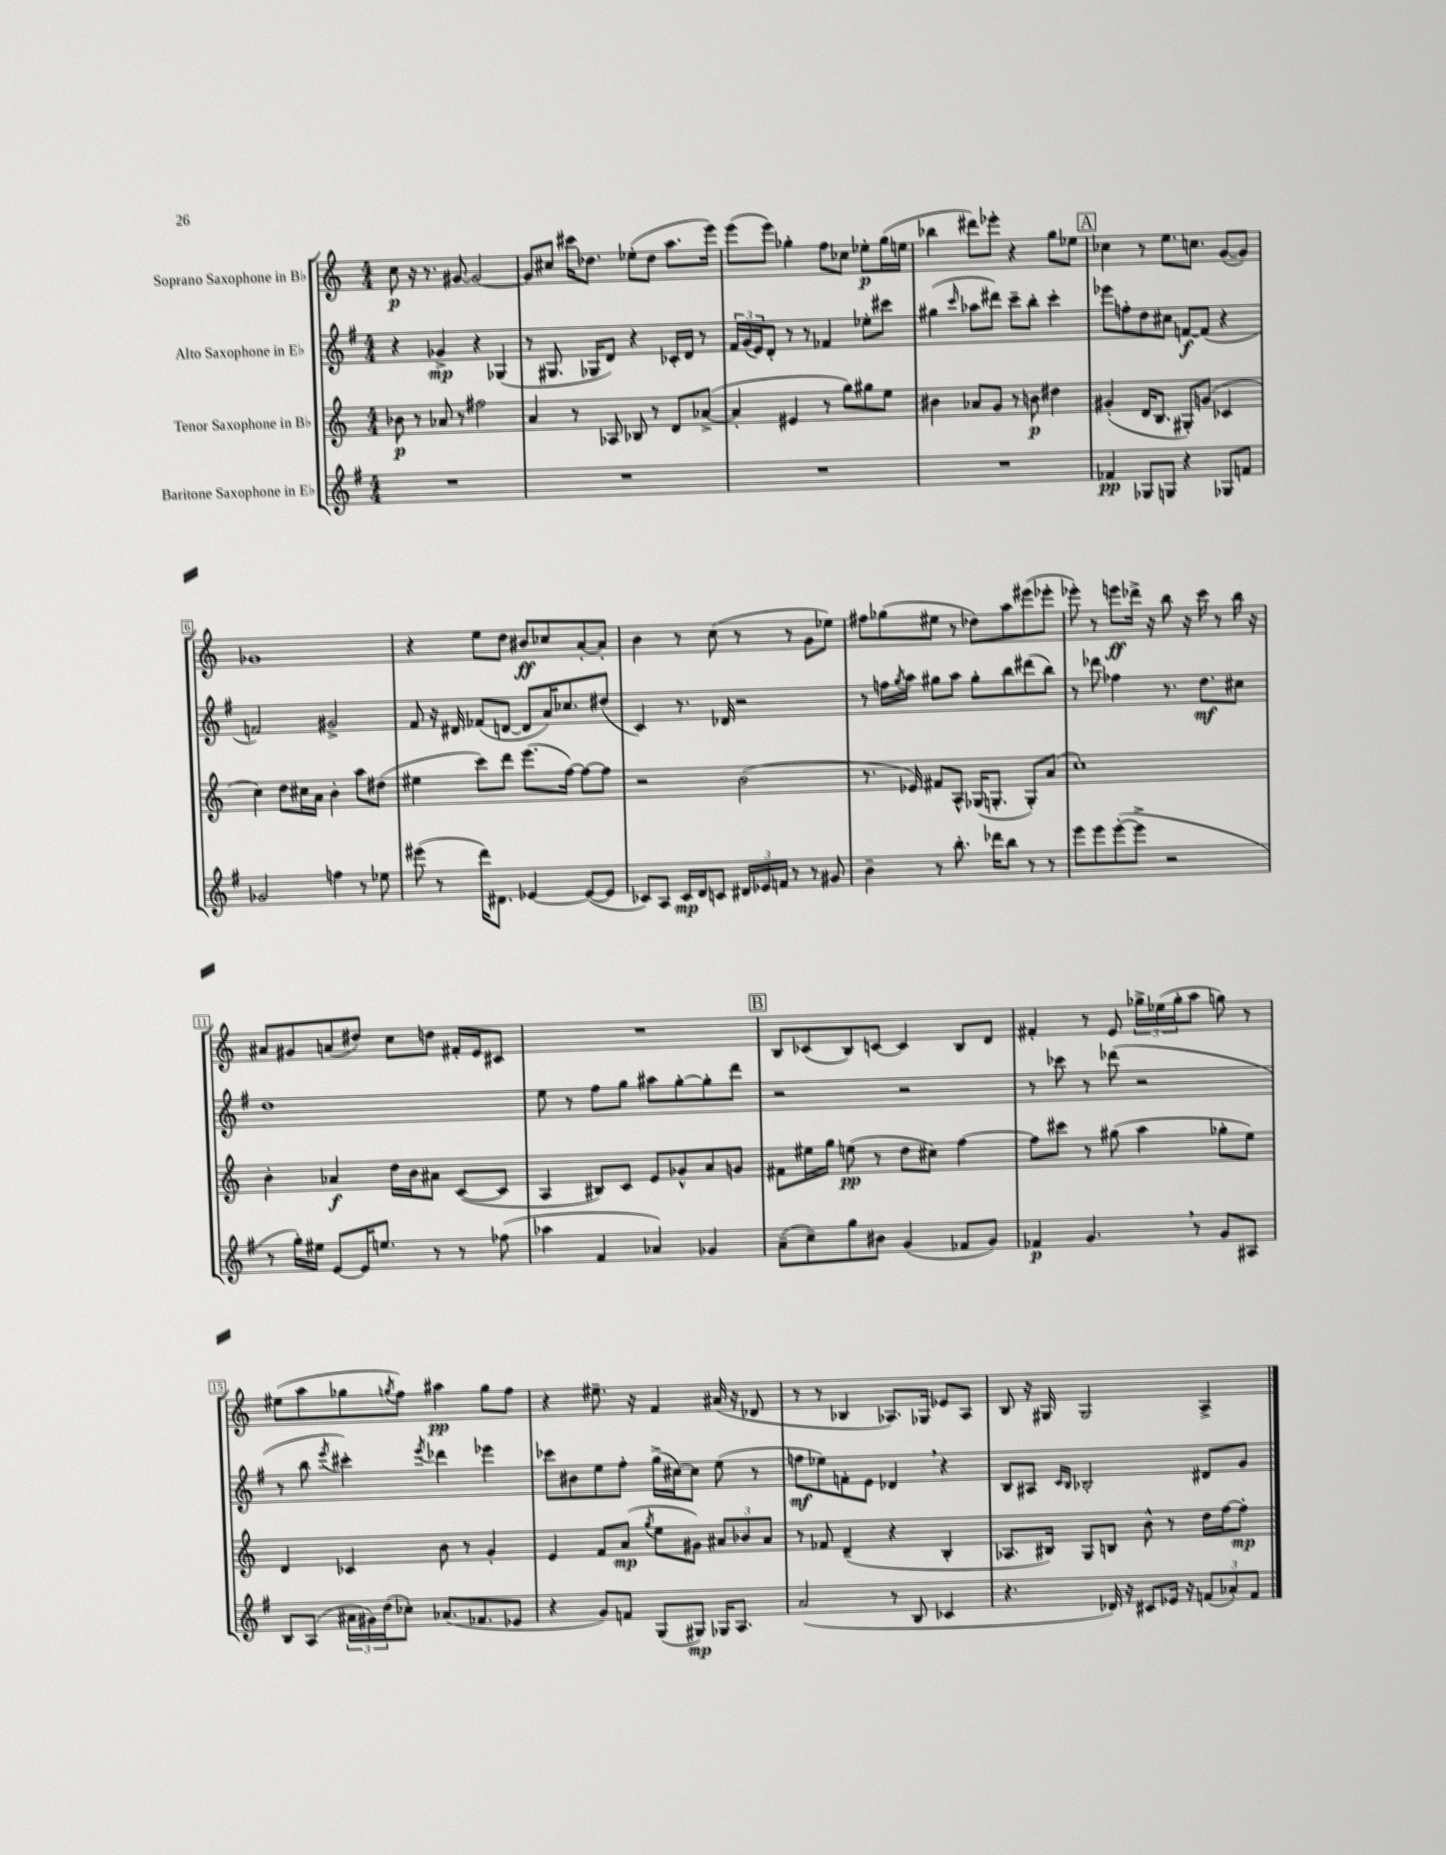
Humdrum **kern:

**kern	**dynam	**kern	**dynam	**kern	**dynam	**kern	**dynam
*part4	*part4	*part3	*part3	*part2	*part2	*part1	*part1
*staff4	*staff4	*staff3	*staff3	*staff2	*staff2	*staff1	*staff1
*I"Baritone Saxophone in E♭	*	*I"Tenor Saxophone in B♭	*	*I"Alto Saxophone in E♭	*	*I"Soprano Saxophone in B♭	*
*clefG2	*	*clefG2	*	*clefG2	*	*clefG2	*
*k[f#]	*	*k[]	*	*k[f#]	*	*k[]	*
*M4/4	*	*M4/4	*	*M4/4	*	*M4/4	*
=1	=1	=1	=1	=1	=1	=1	=1
1r	.	8b-X\	p	4r	.	8cc\	p
.	.	8r	.	.	.	16r	.
.	.	.	.	.	.	8.r	.
.	.	8a-X/	.	4g-X^/	mp	.	.
.	.	8r	.	.	.	[8g#X/	.
.	.	2ff#X\	.	4r	.	2g#/_	.
.	.	.	.	(4G-X/	.	.	.
=2	=2	=2	=2	=2	=2	=2	=2
1r	.	4a/	.	8r	.	8g#/L]	.
.	.	.	.	8.G#X/	.	8cc#X/J	.
.	.	8r	.	.	.	16ccc#X\KL	.
.	.	.	.	16G-X/KL	.	8.dd-X\J	.
.	.	8A-X/	.	8d/J)	.	.	.
.	.	8B-X/	.	4r	.	(8ee-X'\L	.
.	.	8r	.	.	.	8dd-\J	.
.	.	8d/L	.	16c-X'/LL	.	8.aa\L	.
.	.	.	.	16d/JJ	.	.	.
.	.	([8a-X^/J	.	8r	.	.	.
.	.	.	.	.	.	16eee\Jk)	.
=3	=3	=3	=3	=3	=3	=3	=3
1r	.	4a-'/]	.	24f#/LL	.	(8eee\L	.
.	.	.	.	(24g/	.	.	.
.	.	.	.	24e/J)	.	.	.
.	.	.	.	8d'/J	.	8eee\J)	.
.	.	4e#X/	.	8r	.	4gg-X'\	.
.	.	.	.	8r	.	.	.
.	.	8r	.	4f-X/	.	8ff\L	.
.	.	8gg\L)	.	.	.	8cc-X\J	.
.	.	8gg#X\	.	8ee-X'\L	.	8ee-X'\L	p
.	.	8ee\J	.	8ccc#X\J	.	(16gg-\L	.
.	.	.	.	.	.	16een\JJ	.
=4	=4	=4	=4	=4	=4	=4	=4
1r	.	4b#X\	.	(4gg#X\	.	4bb-X\	.
.	.	.	.	16qqccc/	.	.	.
.	.	8a-X/L	.	8aa-X\L	.	8ddd#X\L)	.
.	.	8g/J	.	8ddd#X\J)	.	8eee-X'\J	.
.	.	8r	.	8ccc~\L	.	4r	.
.	.	8bn\	p	8bb'\J	.	.	.
.	.	4dd#X\	.	4ccc'\	.	8gg\L	.
.	.	.	.	.	.	8ee-X\J	.
!!LO:REH:place=s1:t=A
=5	=5	=5	=5	=5	=5	=5	=5
4f-X/	pp	(4g#X'/	.	8eee-X\L	.	4cc-X\	.
.	.	.	.	8ffn'\	.	.	.
8G-X/L	.	16d/KL	.	8dd\	.	8r	.
.	.	8.B/J	.	.	.	.	.
8Gn/J	.	.	.	8cc#X\J	.	8.ee\L	.
4r	.	8G#X'/L)	.	[8fn/L	f	.	.
.	.	.	.	.	.	8.ccn\J	.
.	.	(8gn/J	.	(8f/J]	.	.	.
8G-X/L	.	4c-X/	.	4r	.	([8g/L	.
8fn/J	.	.	.	.	.	8g/J])	.
!!LO:LB:g=z
=6	=6	=6	=6	=6	=6	=6	=6
2g-X/	.	4cc\)	.	2fn/)	.	1g-X	.
.	.	8dd\L	.	.	.	.	.
.	.	16cc#X\L	.	.	.	.	.
.	.	16a\JJ	.	.	.	.	.
4ffn\	.	4b'\	.	2g#X^/	.	.	.
8r	.	8aa\L	.	.	.	.	.
8ee-X\	.	(8dd#X\J	.	.	.	.	.
=7	=7	=7	=7	=7	=7	=7	=7
(8eee#X\	.	4ee#X\	.	8f#/	.	4r	.
8r	.	.	.	16r	.	.	.
.	.	.	.	16d#X/	.	.	.
16ddd\KL)	.	8ccc\L)	.	(8f-X/L	.	8ee\L	.
8.d#X\J	.	.	.	.	.	.	.
.	.	8ddd\J	.	[8dn/J	.	8dd\J	.
[4e-X/	.	(8.eee\L	.	8d/L]	.	8b#X/L	ff
.	.	.	.	16a/K)	.	8cc-X/	.
.	.	[16ff\Jk)	.	8.cc-X/	.	.	.
(8e-/L_	.	8ff\L_	.	.	.	[8a'/	.
8e-/J]	.	8ff\J]	.	(8dd#X/J	.	8a'/J]	.
=8	=8	=8	=8	=8	=8	=8	=8
8c-X/L)	.	2r	.	4c/)	.	4b\	.
8A/J	.	.	.	.	.	.	.
16c-/LL	mp	.	.	8.r	.	8r	.
16d/J	.	.	.	.	.	.	.
8cn/J	.	.	.	.	.	(8cc\	.
.	.	.	.	16d-X/	.	.	.
24d#X/LL	.	(2b\	.	2r	.	8r	.
24e-X/	.	.	.	.	.	.	.
24fn/JJ	.	.	.	.	.	.	.
8r	.	.	.	.	.	8r	.
8r	.	.	.	.	.	8g\L	.
8g#X/	.	.	.	.	.	8ee-X\J)	.
=9	=9	=9	=9	=9	=9	=9	=9
4b~\	.	8.r	.	8r	.	8ff#X\L	.
.	.	.	.	16ffn\LL	.	(8gg-X\	.
.	.	.	.	8qgg/	.	.	.
.	.	16e-X/)	.	16aa\JJ	.	.	.
8r	.	8f#X/L	.	8gg#X\L	.	8ee#X\J	.
8.bb'\	.	8A^^/J	.	8aa\J	.	8r	.
.	.	(16G-X/KL	.	8gg#'\L	.	8dd-X\L)	.
16ddd-X\KL	.	8.Gn'/J	.	.	.	.	.
8bb\J	.	.	.	8bb\	.	8aa\	.
8r	.	8G'/L)	.	(8ddd#X\	.	(8eee#X\	.
8r	.	(8a/J	.	8bb\J)	.	8eee-X'\J	.
=10	=10	=10	=10	=10	=10	=10	=10
8eee\L	.	1cc')	.	8r	.	8eee-X'\)	.
8eee\	.	.	.	8ddd-X\	.	8r	.
([8eee'\	.	.	.	4ff-X\	.	8eeen\L	ff
8eee^\J]	.	.	.	.	.	16ddd-X^\Jk	.
.	.	.	.	.	.	16r	.
2r	.	.	.	8.r	.	8bb\	.
.	.	.	.	.	.	16r	.
.	.	.	.	8.dd\L	mf	16ccc\	.
.	.	.	.	.	.	8r	.
.	.	.	.	8cc#X\J	.	16bb\	.
.	.	.	.	.	.	16r	.
!!LO:LB:g=z
=11	=11	=11	=11	=11	=11	=11	=11
8r	.	4b'\	.	1dd	.	8a#X/L	.
16gg'\LL)	.	.	.	.	.	8g#X/	.
16ee#X\JJ	.	.	.	.	.	.	.
[8e/L	.	4a-X/	f	.	.	(8an/	.
16e/K]	.	.	.	.	.	8dd#X/J)	.
8.een/J	.	.	.	.	.	.	.
.	.	16dd\LL	.	.	.	8cc\L	.
.	.	16b\J	.	.	.	.	.
8r	.	8a#X\J	.	.	.	8ddn\J	.
8r	.	([8c/L	.	.	.	16f#X'/LL	.
.	.	.	.	.	.	16e/J	.
(8ff-X\	.	8c/J]	.	.	.	8c#X/J	.
=12	=12	=12	=12	=12	=12	=12	=12
4aa-X\	.	4A/	.	8ee\	.	1r	.
.	.	.	.	8r	.	.	.
4f#/	.	8B#X/L)	.	8ff#\L	.	.	.
.	.	8c/J	.	8gg\J	.	.	.
4a-X/)	.	8e/L	.	8aa#X\L	.	.	.
.	.	8g-X^^/	.	[8gg'\	.	.	.
4g-X/	.	8a/	.	8gg'\]	.	.	.
.	.	8gn/J	.	8ddd\J	.	.	.
!!LO:REH:place=s1:t=B
=13	=13	=13	=13	=13	=13	=13	=13
(8a~\L	.	8f#X\L	.	2r	.	8B/L	.
8cc~\)	.	16ee#X\L	.	.	.	(8c-X/	.
.	.	16gg\JJ	.	.	.	.	.
8gg\	.	(8een\	pp	.	.	8B/)	.
8b#X\J	.	8r	.	.	.	[8cn/J	.
(4g/	.	8dd\L	.	2r	.	4c/]	.
.	.	8cc#X\J)	.	.	.	.	.
8f-X/L	.	[4ff\	.	.	.	8B/L	.
8g/J)	.	.	.	.	.	8d/J	.
=14	=14	=14	=14	=14	=14	=14	=14
4f-X/	p	8ff\L]	.	8r	.	4f#X'/	.
.	.	8ccc#X\J	.	8ccc-X\	.	.	.
4.g,/	.	8r	.	8r	.	8r	.
.	.	(8gg#X\	.	(8ddd-X\	.	8e/	.
.	.	4aa\	.	2r	.	24gg-X^\LL	.
.	.	.	.	.	.	(24ee-X\	.
.	.	.	.	.	.	24gg-'\J	.
8r	.	.	.	.	.	8aa\J	.
8g/L	.	8gg-X'\L	.	.	.	8ggn\)	.
8A#X/J	.	8ee\J)	.	.	.	8r	.
!!LO:LB:g=z
=15	=15	=15	=15	=15	=15	=15	=15
8B/L	.	4d/	.	8r	.	(8ee#X\L	.
(8A/J	.	.	.	8bb\	.	8aa\	.
.	.	.	.	8qeee/	.	.	.
24a#X\LL	.	4c-X/	.	4ccc#X'\)	.	8gg-X\	.
24g#X\)	.	.	.	.	.	.	.
(24dd\J	.	.	.	.	.	.	.
.	.	.	.	.	.	8qggn/	.
8cc-X'\J)	.	.	.	.	.	8ff\J)	.
.	.	.	.	8qeee/	.	.	.
(8.a-X/L	.	8b\	.	4ddd-X\	.	4aa#X\	pp
.	.	8r	.	.	.	.	.
8.f-X/	.	.	.	.	.	.	.
.	.	4g'/	.	4eee-X\	.	8gg\L	.
8e-X/J	.	.	.	.	.	8ff\J	.
=16	=16	=16	=16	=16	=16	=16	=16
4r	.	4e/	.	8ccc-X\L	.	4r	.
.	.	.	.	8b#X\	.	.	.
8g/L)	.	8f/L	.	8ee\	.	8.ee#X~\	.
8fn/J	.	(8a/J	mp	8ff#'\J	.	.	.
.	.	.	.	.	.	16r	.
.	.	8qgg/	.	.	.	.	.
(8G/L	.	8ee\L	.	(16gg^\LL	.	4f/	.
.	.	.	.	[16cc#X\J)	.	.	.
8G#X/J)	mp	8g#X\J)	.	8cc#\J]	.	.	.
16G-X/KL	.	12a#X/L	.	(8ee\	.	(16a#X/	.
8.A/J	.	.	.	.	.	16r	.
.	.	12b-X/	.	.	.	.	.
.	.	.	.	8r	.	8d-X/	.
.	.	12a#/J	.	.	.	.	.
=17	=17	=17	=17	=17	=17	=17	=17
(2a/	.	8r	.	8ffn\L	mf	8r	.
.	.	8f-X/	.	8ee-X\)	.	8r	.
.	.	(4d~/	.	8fn'\	.	4B-X/	.
.	.	.	.	8e\J	.	.	.
8r	.	4r	.	4d-X,/	.	8.A-X/L)	.
8B/	.	.	.	.	.	.	.
.	.	.	.	.	.	16G-X/Jk	.
4c-X/	.	4B'/	.	4r	.	8e-X/L	.
.	.	.	.	.	.	8A-/J	.
=18	=18	=18	=18	=18	=18	=18	=18
4.r	.	8.A-X/L	.	8B/L	.	8B/	.
.	.	.	.	8A#X/J	.	16r	.
.	.	16B#X/Jk)	.	.	.	16G#X/	.
.	.	.	.	16qqc/LL	.	.	.
.	.	.	.	16qqB/JJ	.	.	.
.	.	8G/L	.	2B-X'/	.	2G#/	.
16d-X/)	.	8Bn/J	.	.	.	.	.
16r	.	.	.	.	.	.	.
8c#X/L	.	8b^^\	.	.	.	.	.
16e-X/Jk	.	8r	.	.	.	.	.
16r	.	.	.	.	.	.	.
(12fn/L	.	16dd\LL	.	8d#X/L	.	4A^/	.
.	.	[16ff\J	.	.	.	.	.
12a-X'/)	.	.	.	.	.	.	.
.	.	8ff'\J]	mp	8g/J	.	.	.
12f/J	.	.	.	.	.	.	.
==	==	==	==	==	==	==	==
*-	*-	*-	*-	*-	*-	*-	*-
